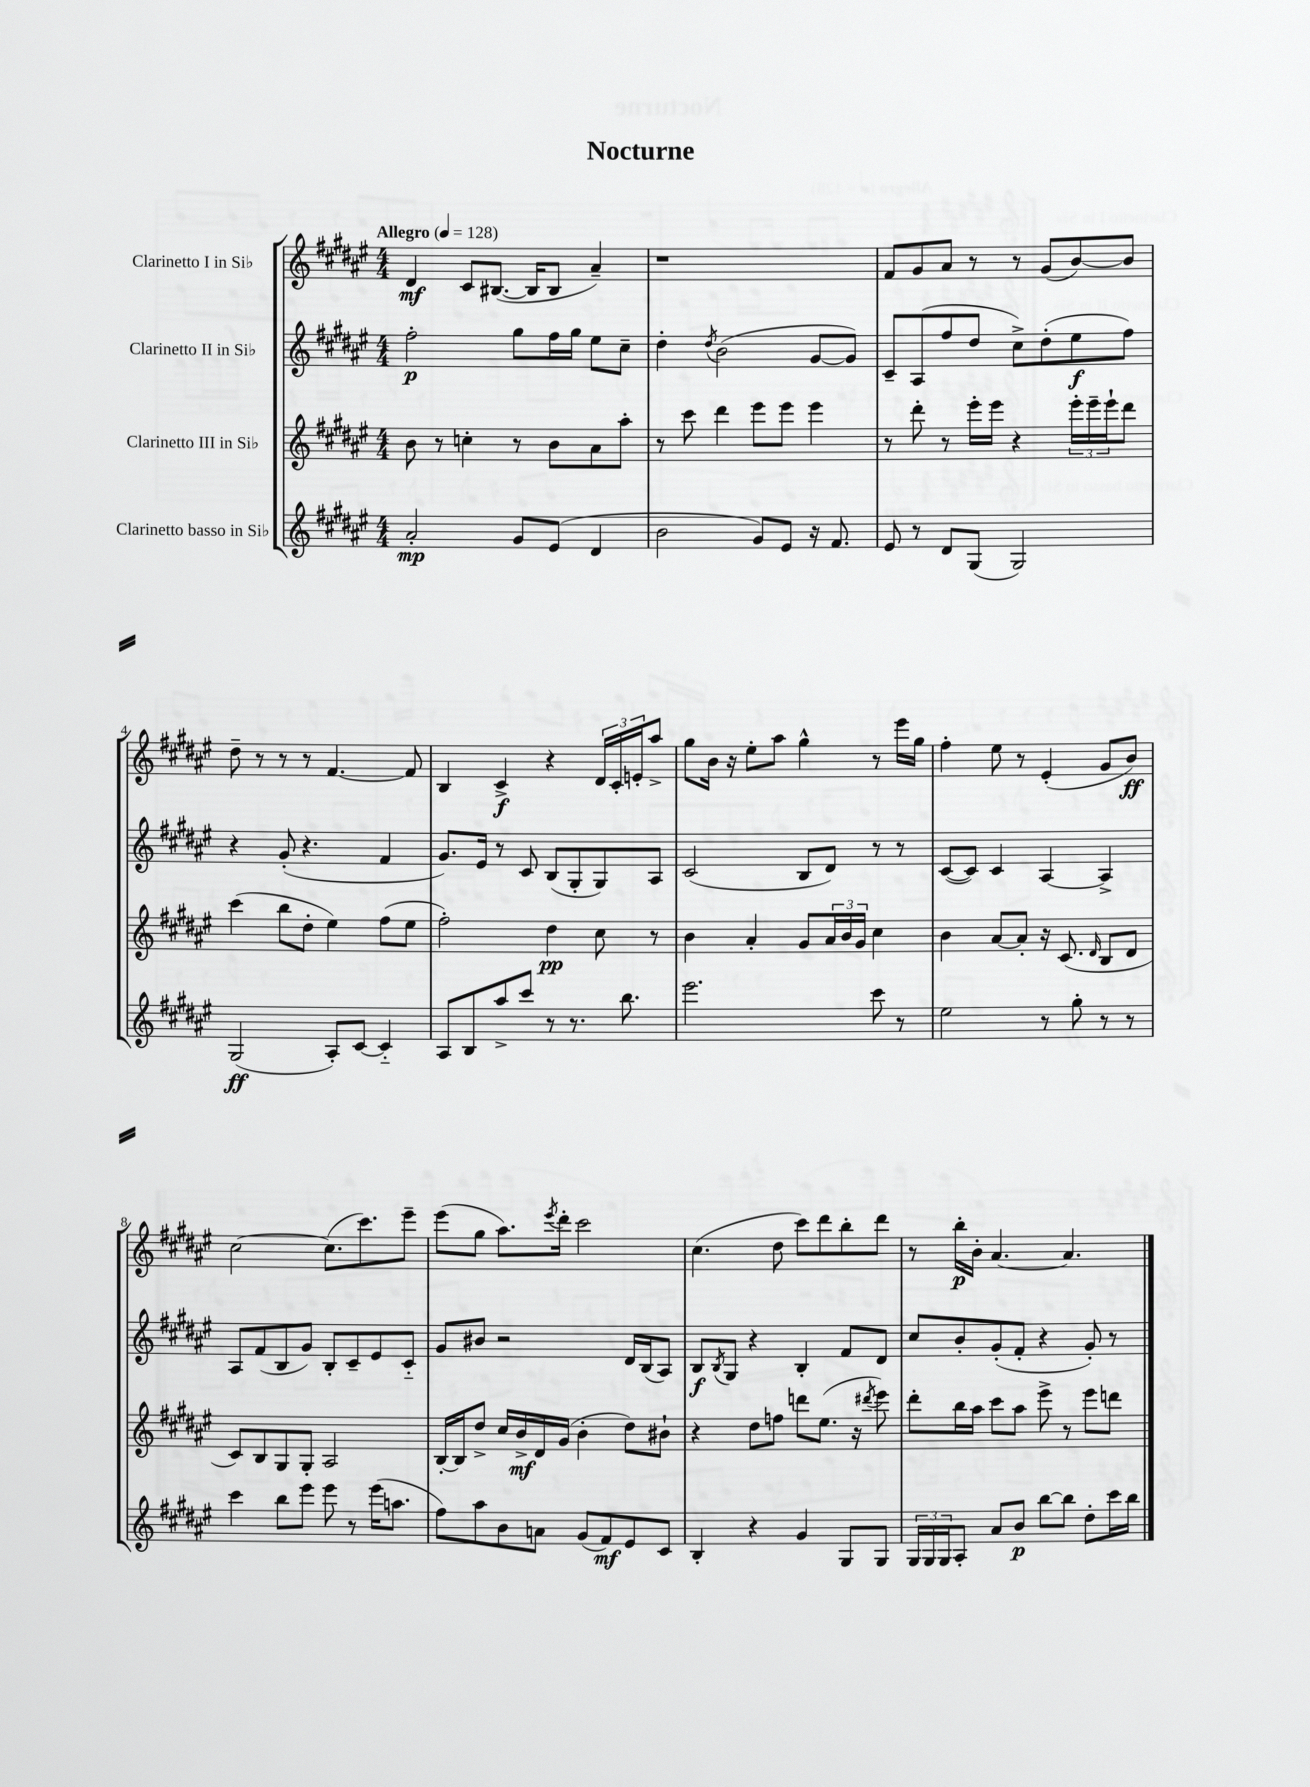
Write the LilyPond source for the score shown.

\header { title = "Nocturne" }
<<
\new StaffGroup <<
\new Staff = "s0" \with { instrumentName = "Clarinetto I in Sib" } {
    \clef treble \key fis \major \numericTimeSignature \time 4/4 \tempo "Allegro" 4 = 128
    dis'4\mf cis'8 bis8.~( bis16 bis8 ais'4--) |
    r1 |
    fis'8 gis'8 ais'8 r8 r8 gis'8( b'8~) b'8 |
    dis''8-- r8 r8 r8 fis'4.~ fis'8 |
    b4 cis'4->\f r4 \tuplet 3/2 { dis'16 cis'16-. e'16-. } ais''8-> |
    gis''8 b'16 r16 eis''8-. ais''8 gis''4-^ r8 eis'''16 gis''16 |
    fis''4-. eis''8 r8 eis'4-.( gis'8 b'8\ff) |
    cis''2~ cis''8.( cis'''8.) eis'''8-- |
    eis'''8( gis''8 ais''8.) \acciaccatura { eis'''8 } dis'''16-. cis'''2 |
    cis''4.( dis''8 cis'''8) dis'''8 b''8-. dis'''8 |
    r8 b''16-.\p b'16-. ais'4.~ ais'4. \bar "|." |
}
\new Staff = "s1" \with { instrumentName = "Clarinetto II in Sib" } {
    \clef treble \key fis \major \numericTimeSignature \time 4/4
    fis''2-.\p gis''8 fis''16 gis''16 eis''8 cis''8-- |
    dis''4-. \acciaccatura { dis''8 } b'2( gis'8~ gis'8) |
    cis'8-- ais8( fis''8 dis''8 cis''8->) dis''8-.( eis''8\f fis''8) |
    r4 gis'8-.( r4. fis'4 |
    gis'8.) eis'16 r8 cis'8 b8( gis8-. gis8) ais8 |
    cis'2( b8 dis'8) r8 r8 |
    cis'8~( cis'8) cis'4 ais4~ ais4-> |
    ais8 fis'8( b8 gis'8) b8-. cis'8-- eis'8 cis'8-_ |
    gis'8 bis'8 r2 dis'16 b16( ais8) |
    b8\f \acciaccatura { b8 } gis8 r4 b4-. fis'8 dis'8 |
    cis''8 b'8-. gis'8-.( fis'8-. r4 gis'8-.) r8 \bar "|." |
}
\new Staff = "s2" \with { instrumentName = "Clarinetto III in Sib" } {
    \clef treble \key fis \major \numericTimeSignature \time 4/4
    b'8 r8 c''4-. r8 b'8 ais'8 ais''8-. |
    r8 cis'''8 dis'''4 eis'''8 eis'''8 eis'''4 |
    r8 dis'''8-. r8 eis'''16-. eis'''16 r4 \tuplet 3/2 { eis'''16-. eis'''16-- eis'''16-! } dis'''8 |
    cis'''4( b''8 dis''8-. eis''4) fis''8( eis''8 |
    fis''2-.) dis''4\pp cis''8 r8 |
    b'4 ais'4-. gis'8 \tuplet 3/2 { ais'16 b'16 gis'16 } cis''4 |
    b'4 ais'8~ ais'8-. r16 cis'8.( \grace { dis'16 } b8 dis'8 |
    cis'8) b8 gis8 gis8-. ais2 |
    b16~-. b16 dis''8-> cis''16 b'16->\mf dis'16 gis'16( b'4-. dis''8) bis'8-! |
    r4 dis''8 f''8 d'''8 eis''8.( r16 \acciaccatura { dis'''8 } eis'''8) |
    dis'''8-. b''16 ais''16 cis'''8 ais''8 eis'''8-> r8 eis'''8 d'''8 \bar "|." |
}
\new Staff = "s3" \with { instrumentName = "Clarinetto basso in Sib" } {
    \clef treble \key fis \major \numericTimeSignature \time 4/4
    ais'2-.\mp gis'8 eis'8( dis'4 |
    b'2 gis'8) eis'8 r16 fis'8. |
    eis'8 r8 dis'8 gis8( gis2) |
    gis2\ff( ais8-.) cis'8~ cis'4-_ |
    ais8 b8 ais''8-> cis'''8 r8 r8. b''8. |
    eis'''2. cis'''8 r8 |
    eis''2 r8 gis''8-. r8 r8 |
    cis'''4 b''8 eis'''8 eis'''8 r8 eis'''16( a''8. |
    fis''8) ais''8 b'8 a'8 gis'8( fis'8\mf) eis'8 cis'8 |
    b4-. r4 gis'4 gis8 gis8 |
    \tuplet 3/2 { gis16 gis16 gis16 } ais8-. ais'8 b'8\p b''8~ b''8 dis''8-. cis'''16 b''16 \bar "|." |
}
>>
>>
